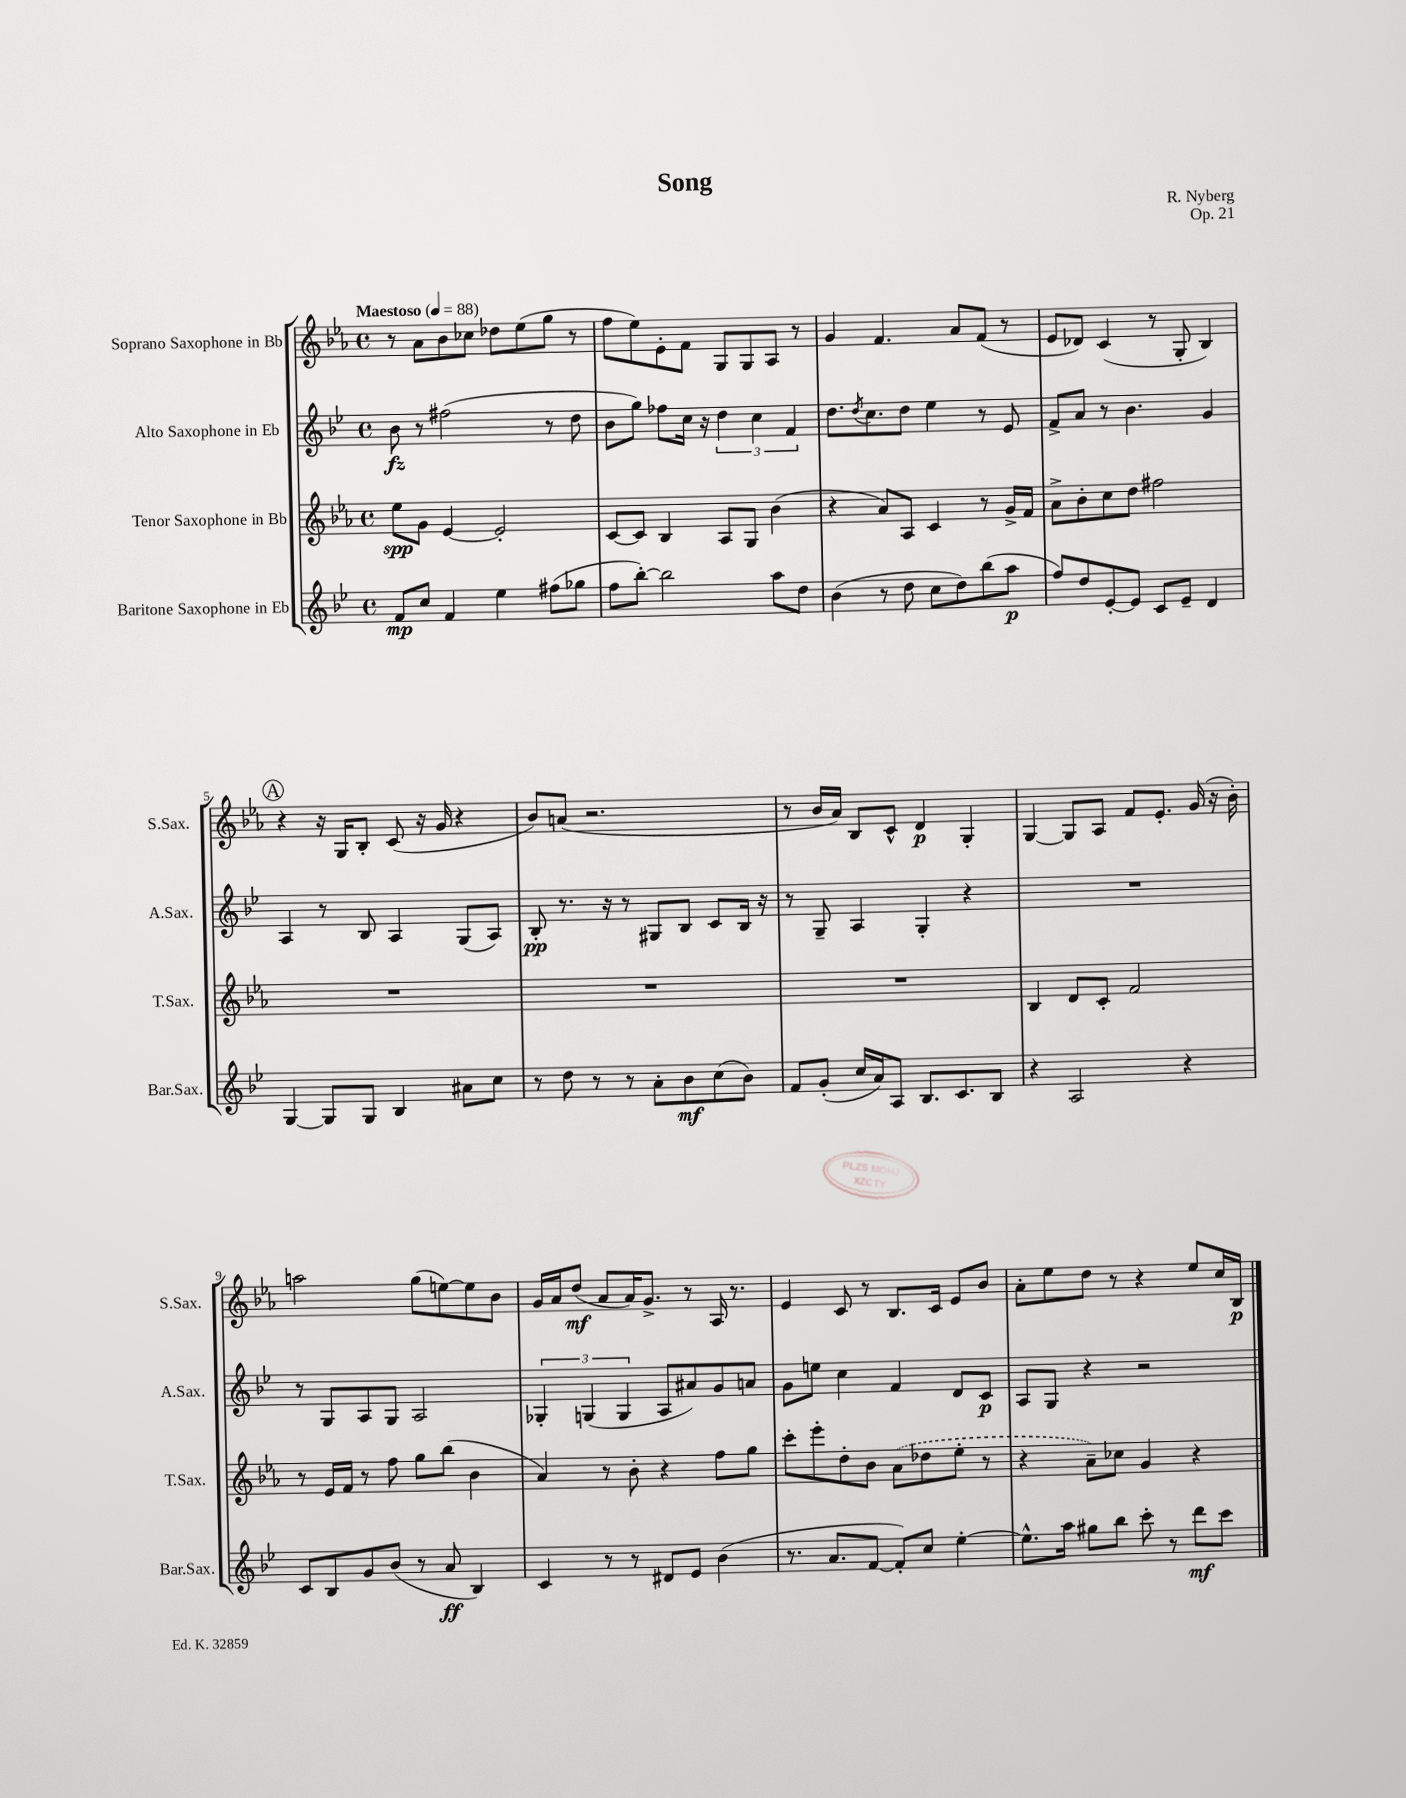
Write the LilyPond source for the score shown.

\header { title = "Song" composer = "R. Nyberg" opus = "Op. 21" }
<<
\new StaffGroup <<
\new Staff = "s0" \with { instrumentName = "Soprano Saxophone in Bb" shortInstrumentName = "S.Sax." } {
    \clef treble \key ees \major \defaultTimeSignature \time 4/4 \tempo "Maestoso" 4 = 88
    r8 aes'8 bes'8 ces''8 des''8 ees''8( g''8 r8 |
    f''8 ees''8) ees'8-. f'8 g8 g8 aes8 r8 |
    g'4 f'4. aes'8 f'8( r8 |
    ees'8 des'8) c'4( r8 g8-. bes4) |
    \mark \markup { \circle "A" } r4 r16 g16 bes8-. c'8( r16 g'16 r4 |
    bes'8) a'8( r2. |
    r8 bes'16 aes'16) bes8 c'8-^ d'4\p g4-. |
    g4~ g8 aes8 f'8 ees'8.-. g'16( r16 bes'16-.) |
    a''2 g''8( e''8~) e''8 bes'8 |
    g'16 aes'16 d''8\mf( aes'8 aes'16) g'8.-> r8 aes16 r8. |
    ees'4 c'8 r8 bes8. c'16 ees'8 bes'8 |
    aes'8-. ees''8 d''8 r8 r4 ees''8 c''16 bes16\p \bar "|." |
}
\new Staff = "s1" \with { instrumentName = "Alto Saxophone in Eb" shortInstrumentName = "A.Sax." } {
    \clef treble \key bes \major \defaultTimeSignature \time 4/4
    bes'8\fz r8 fis''2( r8 d''8 |
    bes'8 g''8) fes''8 c''16 r16 \tuplet 3/2 { d''4 c''4 f'4 } |
    d''8. \acciaccatura { d''8 } c''8. d''8 ees''4 r8 ees'8 |
    f'8-> a'8 r8 bes'4. g'4 |
    \mark \markup { \circle "A" } a4 r8 bes8 a4 g8( a8) |
    bes8-.\pp r8. r16 r8 gis8 bes8 c'8 bes16 r16 |
    r8 g8-- a4 g4-. r4 |
    R1 |
    r8 g8 a8 g8 a2 |
    \tuplet 3/2 { ges4-. g4( g4 } a8 ais'8) g'8 a'8 |
    g'8 e''8 c''4 f'4 d'8 c'8\p |
    a8 g8 r4 r2 \bar "|." |
}
\new Staff = "s2" \with { instrumentName = "Tenor Saxophone in Bb" shortInstrumentName = "T.Sax." } {
    \clef treble \key ees \major \defaultTimeSignature \time 4/4
    ees''8\spp g'8 ees'4~ ees'2-. |
    c'8~ c'8 bes4 aes8 g8 bes'4( |
    r4 aes'8) aes8 c'4 r8 g'16-> f'16 |
    aes'8-> bes'8-. c''8 d''8 fis''2 |
    \mark \markup { \circle "A" } R1 |
    R1 |
    R1 |
    bes4 d'8 c'8-. f'2 |
    r8 ees'16 f'16 r8 f''8 g''8 bes''8( bes'4 |
    aes'4) r8 bes'8-. r4 f''8 g''8 |
    c'''8-. ees'''8-. d''8-. bes'8 \once \slurDashed aes'8( des''8 ees''8-. r8 |
    r4 aes'8--) ces''8 g'4 r4 \bar "|." |
}
\new Staff = "s3" \with { instrumentName = "Baritone Saxophone in Eb" shortInstrumentName = "Bar.Sax." } {
    \clef treble \key bes \major \defaultTimeSignature \time 4/4
    f'8\mp c''8 f'4 ees''4 fis''8( ges''8 |
    f''8 bes''8~-.) bes''2 a''8 d''8 |
    bes'4( r8 d''8 c''8 d''8) bes''8( a''8\p |
    f''8) d''8 ees'8~-. ees'8 c'8 ees'8-- d'4 |
    \mark \markup { \circle "A" } g4~ g8 g8 bes4 ais'8 c''8 |
    r8 d''8 r8 r8 a'8-. bes'8\mf c''8( bes'8) |
    f'8 g'8-.( c''16 a'16) a8 bes8. c'8. bes8 |
    r4 a2 r4 |
    c'8 bes8 g'8 bes'8( r8 a'8\ff bes4) |
    c'4 r8 r8 dis'8 ees'8 bes'4( |
    r8. a'8. f'8~ f'8-.) c''8 ees''4~-. |
    ees''8.-^ a''16 gis''8 bes''8 c'''8-. r8 d'''8\mf c'''8 \bar "|." |
}
>>
>>
